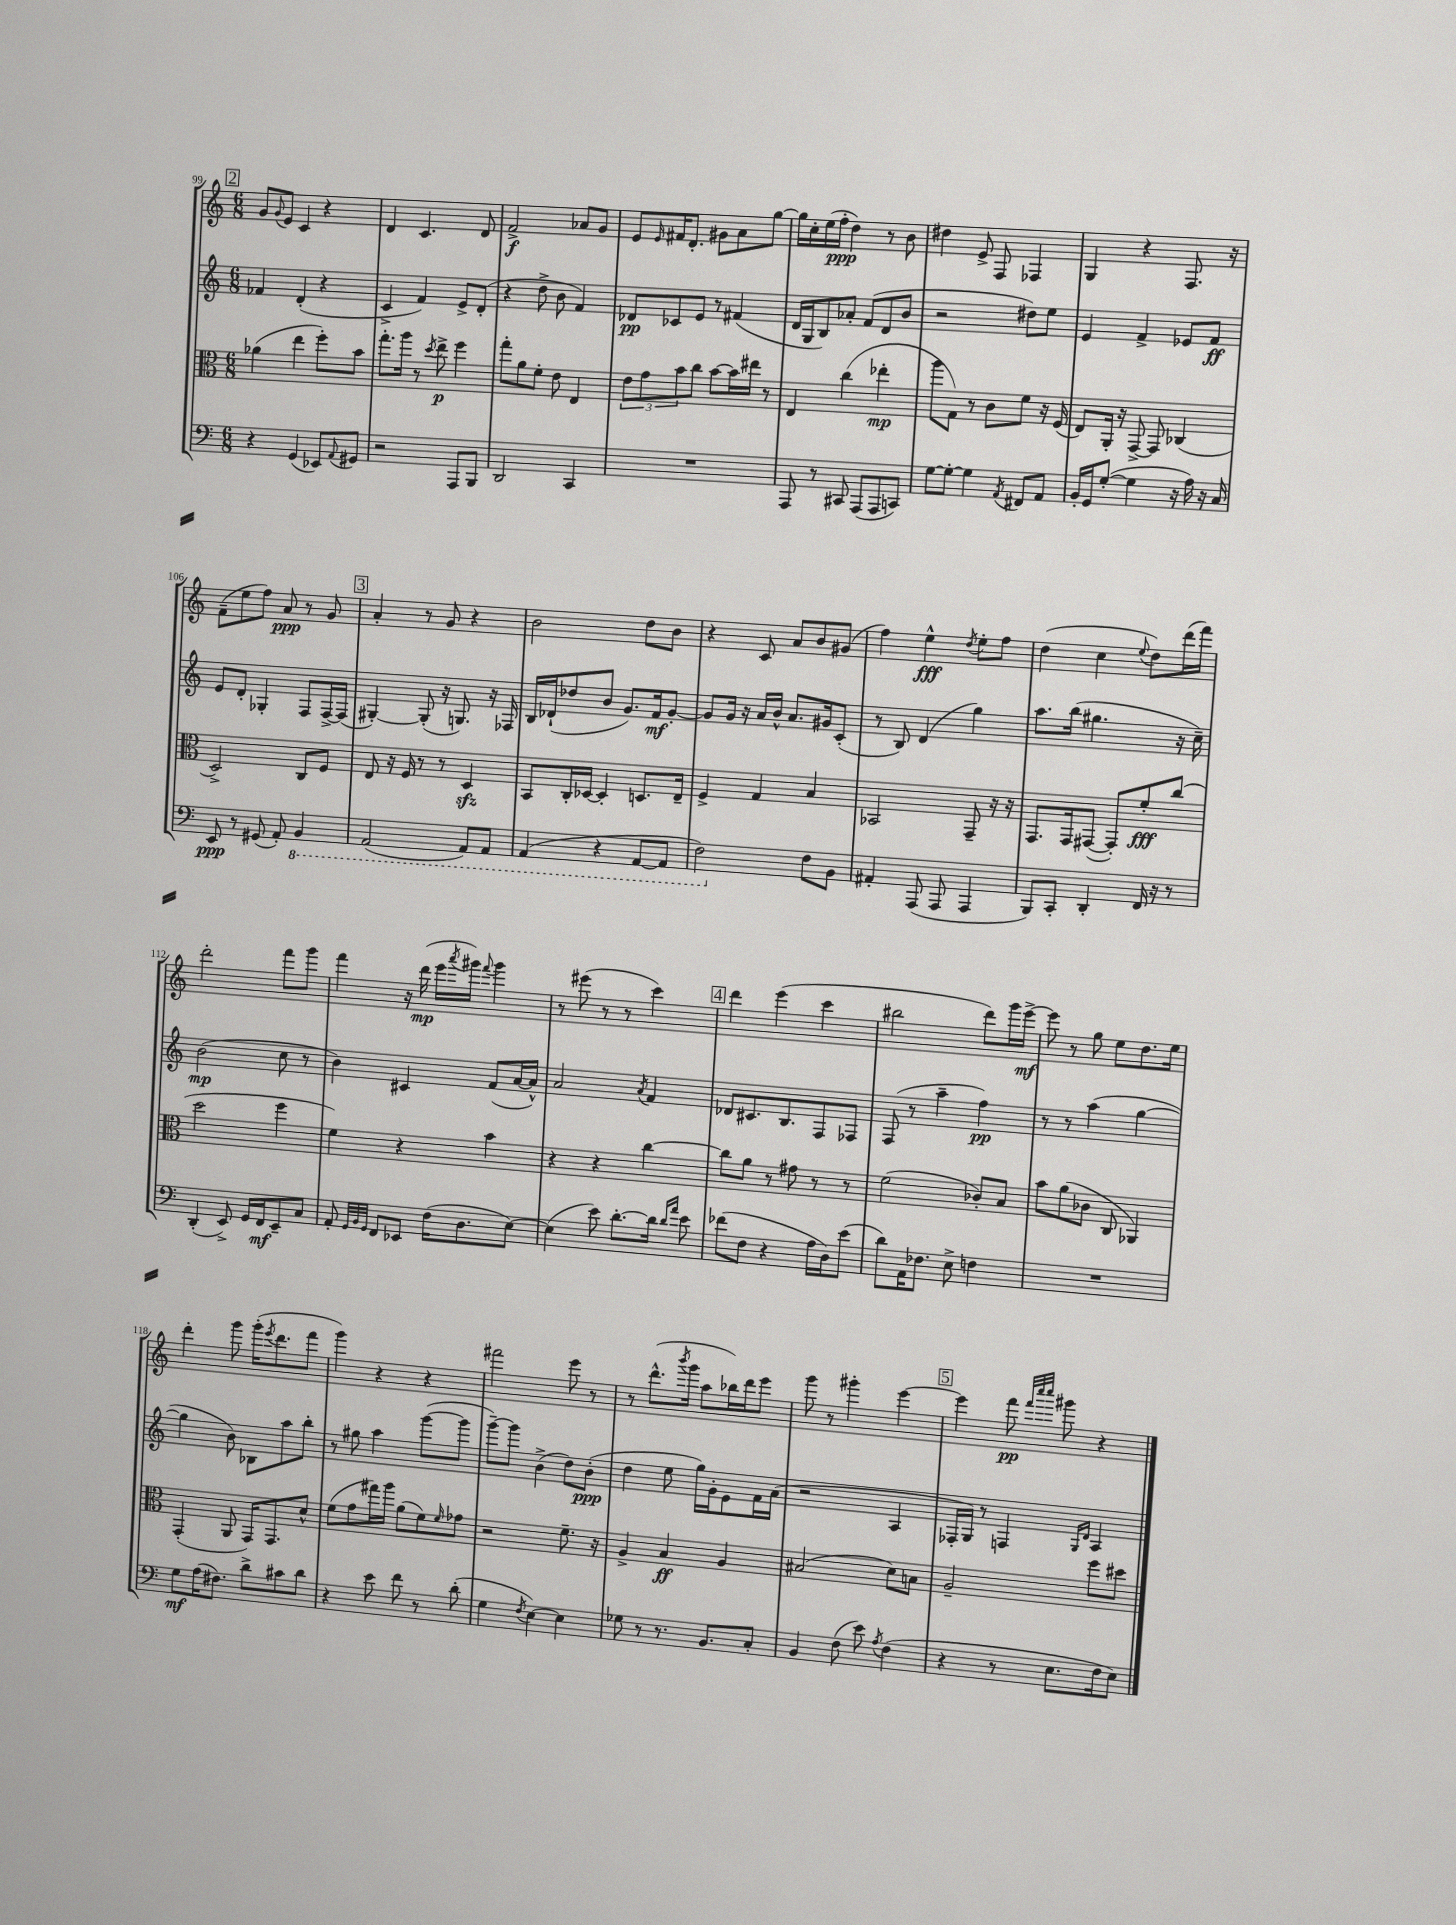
<<
\new StaffGroup <<
\new Staff = "s0" {
    \clef treble \key c \major \numericTimeSignature \time 6/8
    \mark \markup { \box "2" } g'8 \appoggiatura { g'8 } e'8 c'4 r4 |
    d'4 c'4. d'8 |
    f'2->\f aes'8 g'8 |
    e'8 \grace { e'16 } fis'16 d'8.-. gis'8 a'8 g''8~ |
    g''16 c''16-. e''16( f''16-.\ppp d''4) r8 b'8 |
    dis''4 e'8-> f8 fes4 |
    g4 r4 f8. r16 |
    f'8--( e''8 f''8) a'8\ppp r8 g'8 |
    \mark \markup { \box "3" } a'4-. r8 g'8 r4 |
    b'2 d''8 b'8 |
    r4 c'8 a'8 b'8 gis'8( |
    f''4) e''4-^\fff \acciaccatura { d''8 } e''8-. f''8 |
    d''4( c''4 \appoggiatura { e''8 } d''8) d'''16( f'''16) |
    d'''2-. f'''8 g'''8 |
    f'''4 r16 d'''16\mp( e'''16 \acciaccatura { a'''8 } gis'''16) \appoggiatura { f'''8 } gis'''4 |
    r8 eis'''8( r8 r8 c'''4) |
    \mark \markup { \box "4" } d'''4 e'''4( c'''4 |
    bis''2 d'''8) g'''16 e'''16~->\mf |
    e'''8 r8 g''8 e''8 d''8. e''16 |
    d'''4-. g'''8 g'''16-.( \acciaccatura { e'''8 } d'''8. f'''8 |
    g'''4) r4 r4 |
    fis'''2 e'''8 r8 |
    r8 d'''8.-^( \acciaccatura { b'''8 } g'''16 a''8 bes''16) d'''16 e'''8 |
    g'''8 r8 gis'''4-. e'''4~ |
    \mark \markup { \box "5" } e'''4 f'''8\pp \grace { f'''32 c''''32 c''''32 } gis'''8 r4 \bar "|." |
}
\new Staff = "s1" {
    \clef treble \key c \major \numericTimeSignature \time 6/8
    \mark \markup { \box "2" } fes'4 d'4-.( r4 |
    c'4-> f'4) e'8-> d'8-.( |
    r4 d''8-> b'8 f'4) |
    des'8\pp ces'8 e'8 r8 fis'4( |
    d'16 g16 b8) aes'8-. f'8( d'8 b'8 |
    r2 dis''8) e''8 |
    e'4 f'4-> ees'8 f'8\ff |
    e'8 d'8-. ges4-. f8 f16~-> f16( |
    \mark \markup { \box "3" } gis4~-.) gis8-.( r16 g8.) r16 fes16 |
    b16 des'16-!( des''8 b'8 g'8.) f'16\mf g'8~-. |
    g'8 g'16 r16 a'16 b'16-^ a'8. gis'16 c'8-.( |
    r8 b8) d'4( g''4) |
    a''8. b''16( gis''4. r16 c''16--) |
    b'2\mp( c''8 r8 |
    b'4) cis'4 f'8( a'16~ a'16-^) |
    a'2 \acciaccatura { a'8 } f'4 |
    \mark \markup { \box "4" } des'8 cis'8. b8. f8 fes8 |
    f8( r8 a''4-- f''4\pp) |
    r8 r8 a''4( g''4~ |
    g''4 b'8) bes8 a''8 b''8-. |
    r8 gis''8 a''4 g'''8~( g'''8 |
    g'''8~--) g'''8 b'4->( d''8) b'8-.\ppp( |
    d''4 e''8 g''16) g'16-. e'8 f'16 a'16( |
    r2 a4 |
    \mark \markup { \box "5" } fes16-. g16) r8 f4 \grace { g16 d'16 } a4 \bar "|." |
}
\new Staff = "s2" {
    \clef alto \key c \major \numericTimeSignature \time 6/8
    \mark \markup { \box "2" } aes'4( e''4 f''8-.) b'8 |
    g''8.-. a''16 r8 \acciaccatura { d''8 } e''8->\p f''4 |
    g''8-. a'8 f'8-. e'8 e4 |
    \tuplet 3/2 { e'8 g'8 b'8 } c''8 b'8~ b'16 eis''16 r8 |
    e4 c''4( ees''4-.\mp |
    a''8 g8) r8 c'8 f'8 r16 f16( |
    e8) a,16-. r16 g,8~-> g,8 ces4( |
    d2->) c8 f8 |
    \mark \markup { \box "3" } e8 r16 f16 r8 r8 d4\sfz |
    b,8 c16-. des16~ des4-. d8. e16-- |
    f4-> g4 b4 |
    bes,2 g,8-- r16 r16 |
    g,8. g,16 gis,8~( gis,8-.) f'8-.\fff c''8( |
    d''2 f''4 |
    f'4) r4 b'4 |
    r4 r4 c''4~ |
    \mark \markup { \box "4" } c''8 a'8 r8 gis'8 r8 r8 |
    f'2( ces'8-.) b8 |
    b'8 a'8( ces'8 c8 aes,4) |
    g,4-.( a,8 g,16) g,8. d'8-^ |
    f'8( g'8 gis''16) a''16 a'8( f'8) \grace { f'16 } ges'8 |
    r2 f'8.-- r16 |
    a4-> b4\ff a4 |
    bis2( d'8) b8 |
    \mark \markup { \box "5" } a2-- f''8 dis''8 \bar "|." |
}
\new Staff = "s3" {
    \clef bass \key c \major \numericTimeSignature \time 6/8
    \mark \markup { \box "2" } r4 g,4( ees,8) \appoggiatura { a,8 } gis,8 |
    r2 a,,8 b,,8 |
    d,2 c,4 |
    R2. |
    a,,8 r8 cis,8 a,,8( a,,8 c,8) |
    g8~ g8~-. g4 \acciaccatura { a,8 } fis,8 a,8 |
    b,16-. g,16 g8~-.( g4 r16 a16) r16 c16 |
    e,8\ppp r8 gis,8( a,8-.) \ottava #-1 b,,4 |
    \mark \markup { \box "3" } a,,2( a,,8) a,,8 |
    a,,4( r4 a,,8~ a,,8 |
    f,2) \ottava #0 f8 b,8 |
    ais,4-. a,,8( a,,8 a,,4 |
    b,,8) c,8-. d,4-. f,16 r16 r8 |
    d,4-.( e,8->) g,16 f,16\mf e,8-- c8 |
    a,8-. \grace { g,32 b,32 g,32 } f,8 ees,8 f16( d8. e8~) |
    e4( e'8) d'8.~-. d'16 \grace { d'16 a'16 } e'8 |
    \mark \markup { \box "4" } fes'8( f8 r4 a16 d16) e'8( |
    d'8) a,16 fes8. e8-> f4 |
    R2. |
    g8\mf a16( fis8.) d'8-> cis'8 d'8 |
    r4 e'8 f'8 r8 d'8-.( |
    g4 \acciaccatura { f8 } e4~) e4 |
    ges8 r8 r8. b,8. c8-. |
    b,4 f8( e'8) \acciaccatura { a8 } f4( |
    \mark \markup { \box "5" } r4 r8 e8. f16 e8) \bar "|." |
}
>>
>>
\layout { \context { \Score currentBarNumber = #99 } }
